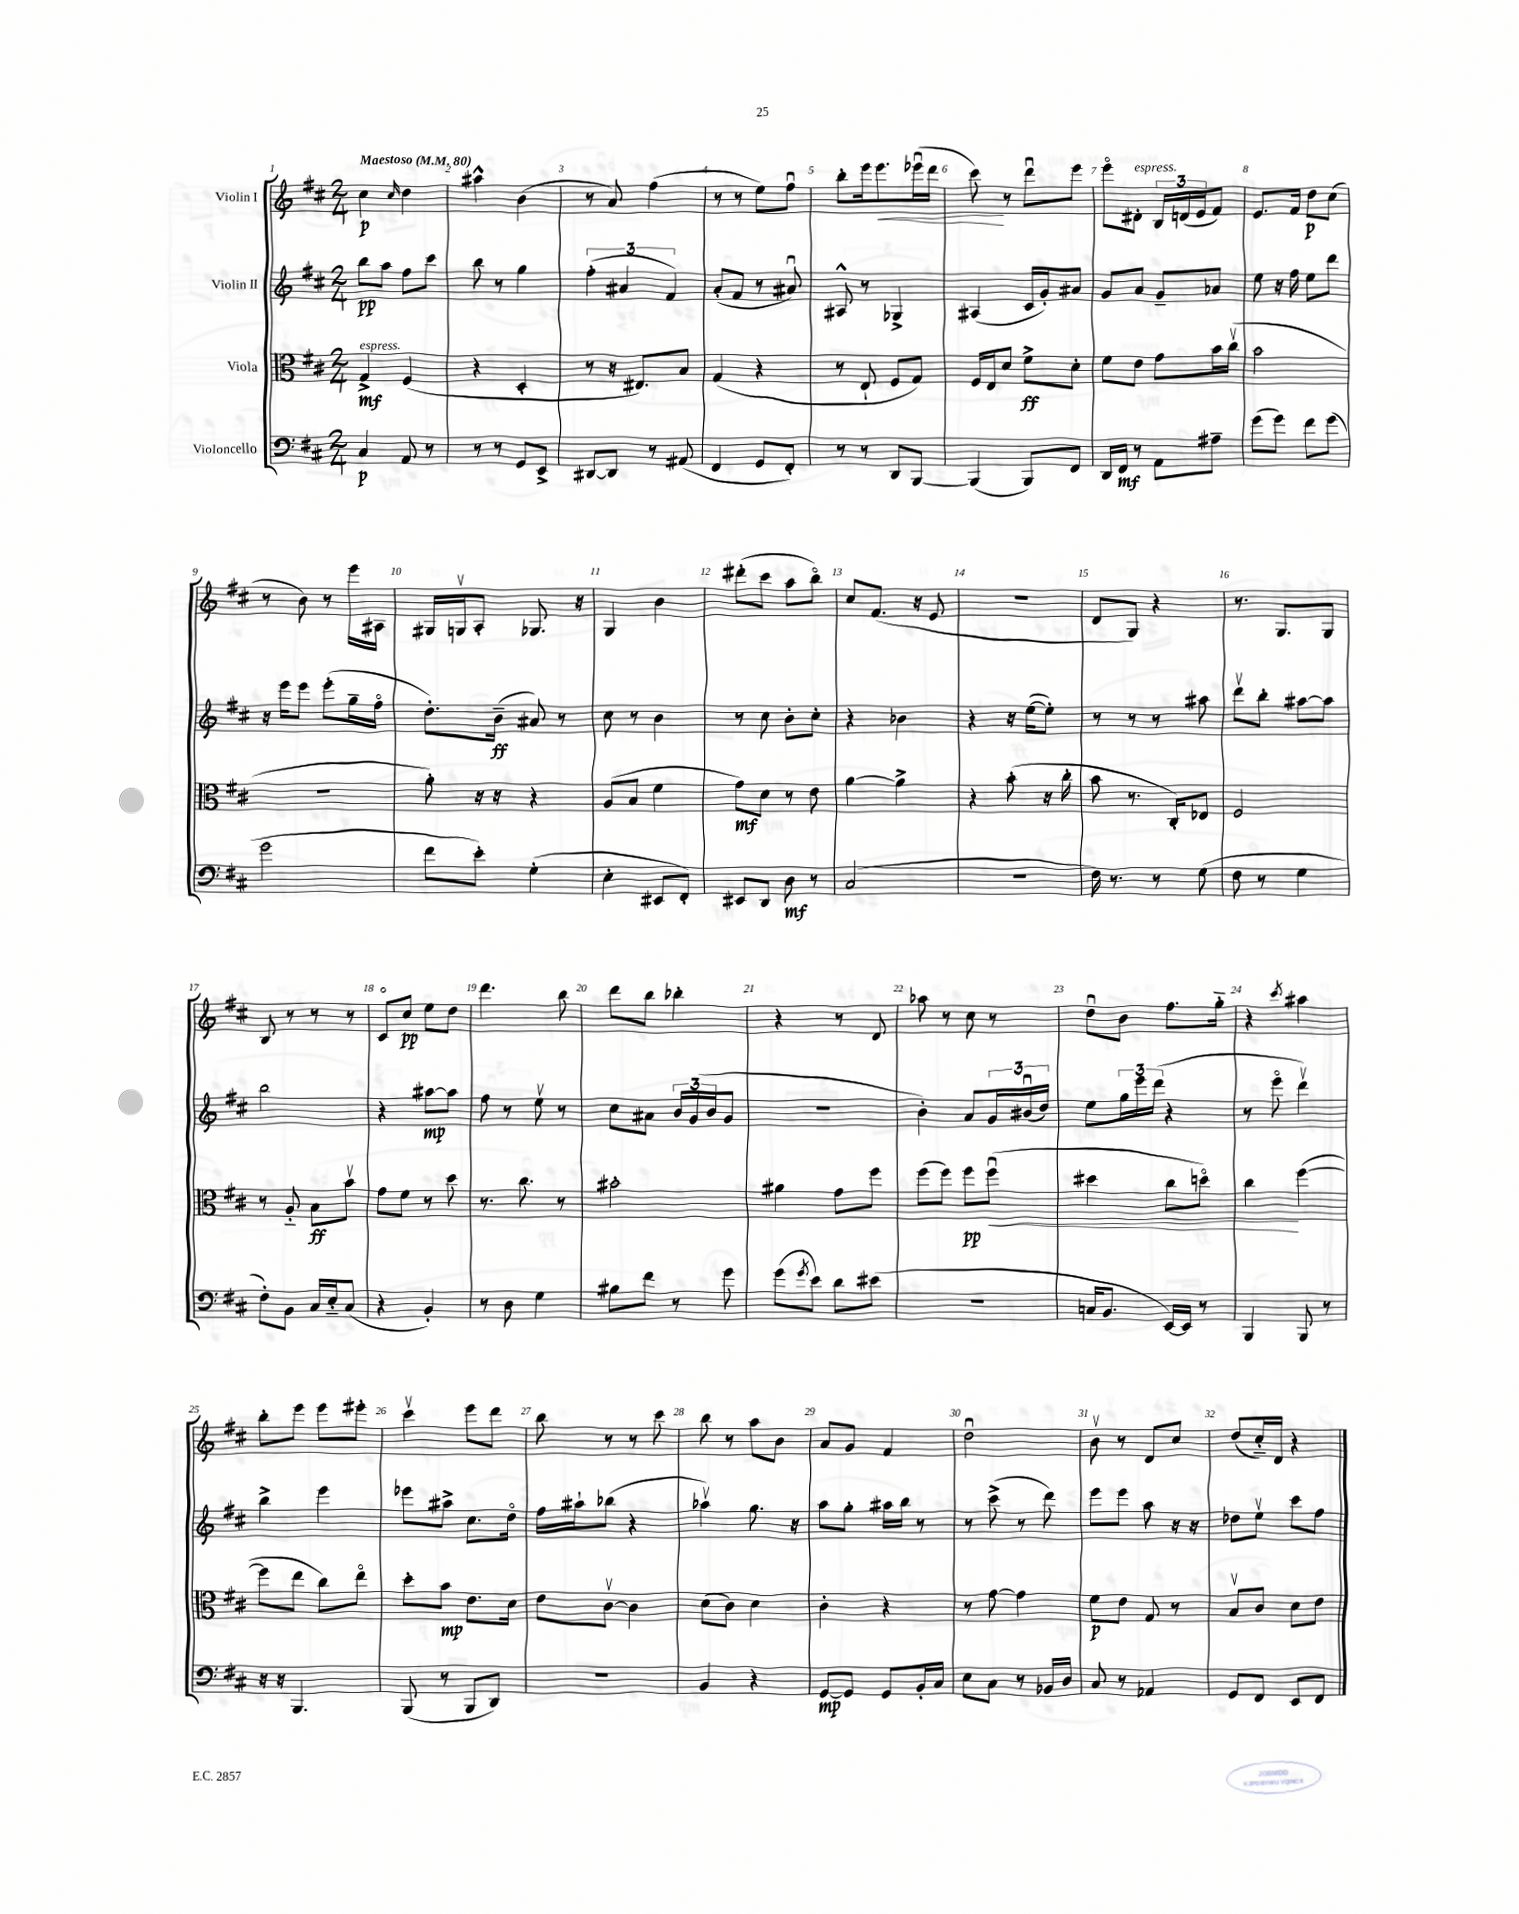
<<
\new StaffGroup <<
\new Staff = "s0" \with { instrumentName = "Violin I" } {
    \clef treble \key d \major \numericTimeSignature \time 2/4 \tempo "Maestoso" 4 = 80
    cis''4\p \grace { cis''16 } d''4 |
    ais''4-^ b'4( |
    r8 a'8) fis''4( |
    r8 r8 e''8) fis''8\downbow |
    b''8-. e'''16 e'''8.\< ees'''16\downbow( d'''16 |
    cis'''8\!) r8 d'''8\downbow e'''8 |
    e'''8\flageolet dis'8-.^\markup { \italic "espress." } \tuplet 3/2 { b16 d'16( e'16 } fis'8) |
    e'8. fis'16 d''8\p cis''8( |
    r8 b'8) r8 e'''16 ais16 |
    gis16 g16\upbow a8-. ges8. r16 |
    g4 b'4 |
    dis'''8-.( cis'''8 a''8 b''8\flageolet) |
    cis''8 fis'8.( r16 e'8 |
    R2 |
    d'8 g8) r4 |
    r8. g8. g8 |
    b8 r8 r8 r8 |
    cis'8\flageolet cis''8\pp e''8 d''8 |
    d'''4. b''8 |
    d'''8 b''8 bes''4-. |
    r4 r8 d'8 |
    aes''8 r8 cis''8 r8 |
    d''8\downbow b'8 fis''8. g''16-_ |
    r4 \acciaccatura { cis'''8 } ais''4 |
    b''8-. e'''8 e'''8 eis'''8-. |
    cis'''4\upbow e'''8 d'''8 |
    b''8 r8 r8 cis'''8 |
    b''8 r8 a''8 b'8 |
    a'8 g'8 fis'4 |
    d''2\downbow |
    b'8\upbow r8 d'8 cis''8 |
    d''8( cis''16-_) d'16 r4 \bar "|." |
}
\new Staff = "s1" \with { instrumentName = "Violin II" } {
    \clef treble \key d \major \numericTimeSignature \time 2/4
    b''8\pp a''8 fis''8 cis'''8 |
    b''8 r8 g''4 |
    \tuplet 3/2 { fis''4-.( ais'4 fis'4) } |
    a'8-.( fis'8 r8 ais'8\downbow) |
    ais8-^ r8 ges4-> |
    ais4( cis'16 g'16-.) ais'8 |
    g'8 a'8 g'8-- aes'8 |
    e''8 r16 fis''16 e''8 d'''8 |
    r16 e'''16 e'''8 e'''8-.( g''16-- fis''16\flageolet |
    d''8.-.) b'16--\ff( ais'8) r8 |
    cis''8 r8 b'4 |
    r8 cis''8 b'8-. cis''8-. |
    r4 bes'4 |
    r4 r16 e''16~( e''8-.) |
    r8 r8 r8 ais''8 |
    d'''8\upbow b''8-. ais''8~ ais''8 |
    b''2 |
    r4 ais''8~\mp ais''8 |
    fis''8 r8 e''8\upbow r8 |
    cis''8 ais'8 \tuplet 3/2 { b'16 g'16( b'16 } g'8 |
    r2 |
    b'4-.) a'8 \tuplet 3/2 { g'16 bis'16\downbow( d''16) } |
    e''8 \tuplet 3/2 { g''16 e'''16 d'''16( } r4 |
    r8 e'''8\flageolet d'''4\upbow) |
    b''4-> e'''4 |
    ees'''8 ais''8-> cis''8. d''16\flageolet |
    fis''16 ais''16-! bes''8( r4 |
    aes''4\upbow) g''8. r16 |
    a''8 g''8-. ais''16 b''16 r8 |
    r8 cis'''8->( r8 d'''8) |
    e'''8 e'''8 a''8 r16 r16 |
    des''8 e''8\upbow cis'''8 fis''8 \bar "|." |
}
\new Staff = "s2" \with { instrumentName = "Viola" } {
    \clef alto \key d \major \numericTimeSignature \time 2/4
    g4->\mf^\markup { \italic "espress." } fis4( |
    r4 d4-. |
    r8 r16 eis8.) b8 |
    g4( r4 |
    r8 e8-! fis8 g8) |
    fis16 e16 d'8 fis'8->\ff d'8-. |
    fis'8 e'8 g'8 b'16 cis''16\upbow( |
    b'2 |
    R2 |
    a'8-.) r16 r16 r4 |
    a8( b8 fis'4 |
    g'8\mf) d'8 r8 e'8 |
    a'4~ a'4-> |
    r4 b'8-.( r16 cis''16-. |
    b'8 r8. cis16-.) ees8 |
    fis2 |
    r8 a8-_ b8\ff b'8\upbow |
    g'8 fis'8 r8 d''8 |
    r8. cis''8. r8 |
    bis'2-. |
    ais'4 g'8 fis''8 |
    fis''8( fis''8) fis''8\pp fis''8\downbow\<( |
    dis''4 cis''8 d''8\flageolet) |
    cis''4\! fis''4~( |
    fis''8 e''8 cis''8) e''8\flageolet |
    d''8-. b'8\mp e'8. d'16 |
    e'8 cis'8~\upbow cis'4 |
    d'8( cis'8) d'4 |
    cis'4-. r4 |
    r8 g'8~ g'4 |
    fis'8\p e'8 g8 r8 |
    b8\upbow cis'8 d'8 e'8 \bar "|." |
}
\new Staff = "s3" \with { instrumentName = "Violoncello" } {
    \clef bass \key d \major \numericTimeSignature \time 2/4
    cis4\p a,8 r8 |
    r8 r8 g,8 e,8-> |
    dis,8~ dis,8 r8 ais,8( |
    fis,4 g,8 fis,8-.) |
    r8 r8 d,8 b,,8~ |
    b,,4( b,,8) fis,8 |
    d,16 fis,16\mf r8 a,8 ais8-- |
    g'8( g'8) fis'8 g'8( |
    g'2 |
    fis'8 e'8-.) g4-.( |
    e4-. eis,8 fis,8-.) |
    eis,8 d,8 d8\mf r8 |
    cis2( |
    r2 |
    fis16) r8. r8 g8( |
    fis8 r8 g4 |
    fis8-.) b,8 cis16 e16-_ cis8( |
    r4 b,4-.) |
    r8 d8 g4 |
    bis8 fis'8 r8 g'8 |
    g'8( \acciaccatura { g'8 } e'8) d'8 eis'8( |
    R2 |
    c16 b,8. e,16~) e,16 r8 |
    b,,4 b,,8 r8 |
    r16 r16 b,,4. |
    b,,8( r8 b,,8 d,8) |
    r2 |
    b,4 r4 |
    g,8~\mp g,8 g,8 b,16-. cis16 |
    e8 cis8 r8 bes,16 d16 |
    cis8 r8 aes,4 |
    g,8 fis,8 e,8 fis,8 \bar "|." |
}
>>
>>
\layout { \context { \Score \override BarNumber.break-visibility = ##(#f #t #t) barNumberVisibility = #all-bar-numbers-visible } }
